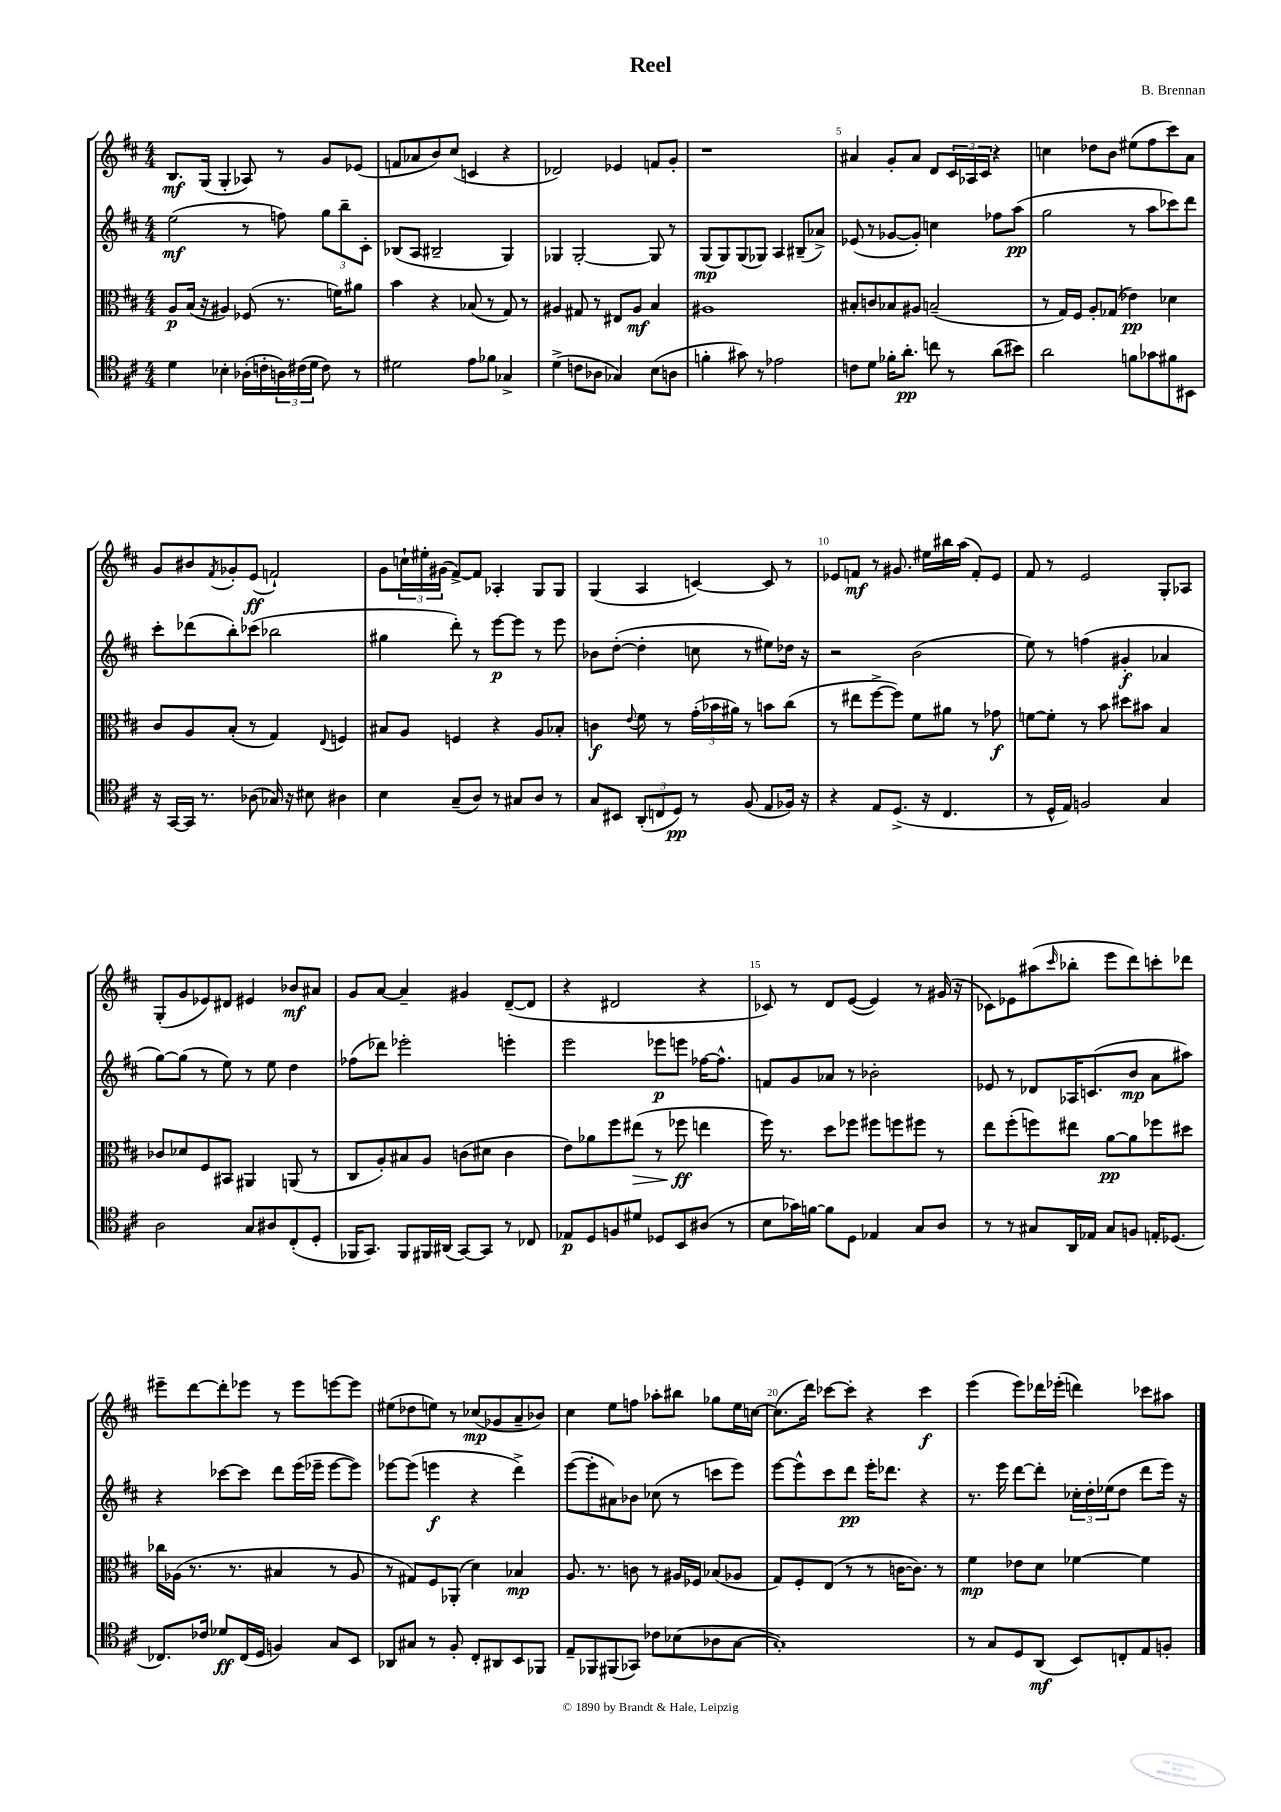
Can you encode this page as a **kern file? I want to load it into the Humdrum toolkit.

**kern	**kern	**kern	**kern
*staff4	*staff3	*staff2	*staff1
*clefC4	*clefC3	*clefG2	*clefG2
*k[f#c#]	*k[f#c#]	*k[f#c#]	*k[f#c#]
*M4/4	*M4/4	*M4/4	*M4/4
4d\	8A/L	(2ee\	8.B/L
.	(16B/Jk	.	.
.	16r	.	(16G/Jk
4B-'\	4A#/)	.	4G'/
(16A-'\LL	(8F-/	8r	8A-/)
16c'\	.	.	.
24A\)	8.r	8ff\)	8r
(24c#\	.	.	.
24d\JJ	.	.	.
8c#\)	.	12gg\L	8g/L
.	16f\LK)	.	.
.	.	12bb~\	.
8r	8a#\J	.	(8e-/J
.	.	12c#'\J	.
=	=	=	=
2d#\	4b\	(8B-/L	8f/L
.	.	8A/J	8a-/
.	4r	2B#~/	8b/)
.	.	.	(8cc#/J
8e\L	(8B-/	.	4c/
8f-\J	8r	.	.
4G-^/	8G/)	4G/)	4r
.	8r	.	.
=	=	=	=
(4d^\	4A#/	4G-/	2d-/)
8c\L	8G#/	[2G-'/	.
8A-\J	8r	.	.
4G-/)	8E#/L	.	4e-/
.	8A#/J	.	.
(8B\L	4B/	8G-/]	8f/L
8A\J	.	8r	8g'/J
=	=	=	=
4f'\	1A#	(8G/L	1r
.	.	8G/)	.
8g#\)	.	(8G/	.
8r	.	8G-/J)	.
2e-\	.	4A/	.
.	.	(8B#~/L	.
.	.	8a-^/J)	.
=	=	=	=
8c\L	8B#'/L	(8e-/	4a#/
8d\J	8c/	8r	.
16f-'\LK	8B-/	[8g-/L	8g'/L
8.a'\J	.	.	.
.	8A#/J	8g-'/]J)	8a#/J
8cc\	(2B~/	4cc\	8d/L
8r	.	.	24c#/L
.	.	.	24A-/
.	.	.	24c#/JJ
(8a\L	.	8ff-\L	4r
8b#\J)	.	(8aa\J	.
=	=	=	=
2a\	8r	2gg\	4cc\
.	16G/LL)	.	.
.	16F#/JJ	.	.
.	8A'/L	.	8dd-\L
.	(8G-/J	.	8b\J
8f\L	4e-\)	8r	(8ee#\L
8g-\	.	8aa\L	8ff#\
8f#\	4d-\	8ccc-\)	8ccc#\)
8BB#\J	.	8ddd\J	8a\J
=	=	=	=
16r	8c#/L	8ccc#'\L	8g/L
[16GG/LL	.	.	.
16GG/]JJ	8A/	(8ddd-\	8b#/
8.r	.	.	.
.	.	.	8qf#/
.	(8B'/J	8bb'\)	8g-'/
(8A-\	8r	(8ccc-\J	(8e/J
16G-/)	4G/)	2bb-\	2f`/)
16r	.	.	.
8B#\	.	.	.
.	8qqE/	.	.
4A#\	4F/	.	.
=	=	=	=
4B\	8B#/L	4gg#\	8g\L
.	8A/J	.	24cc`\L
.	.	.	24ee#'\
.	.	.	(24g#\JJ
(8G~/L	4F/	8ddd'\)	[8f#^/L)
8A/J)	.	8r	8f#/]J
8r	4r	[8eee\L	4A-'/
8G#/L	.	8eee\]J	.
8A/J	8A/L	8r	8G/L
8r	8B-'/J	8eee\	8G/J
=	=	=	=
8G/L	4c\	8b-\L	(4G/
8BB#/J	.	([8dd'\J	.
.	8qqe/	.	.
(12AA'/L	8f#\	4dd'\]	4A/
12C/	.	.	.
.	8r	.	.
12D/J)	.	.	.
8r	(24g'\LL	8cc\	[4c/)
.	24b-\	.	.
.	24a#\JJ)	.	.
(8F#/	8r	8r	.
8E/L	8b\L	8ee#\L)	8c/]
16F-/Jk)	(8cc#\J	16dd-\Jk	8r
16r	.	16r	.
=	=	=	=
4r	8r	2r	8e-/L
.	8ee#\L	.	8f/J
8E/L	[8ff#^\	.	8r
(8.D^/J	8ff#\]J)	.	8.g#/
.	8f#\L	(2b\	.
16r	.	.	16ee#\LL
4.C#/	8a#\J	.	16bb#\
.	.	.	(16aa\JJ
.	8r	.	8f'/L)
.	8g-\	.	8e-/J
=	=	=	=
8r	[8f\L	8ee\)	8f#/
16D^^/LL	8f'\]J	8r	8r
16E/JJ)	.	.	.
2F/	8r	(4ff\	2e/
.	8b\	.	.
.	8dd#\L	4g#'/	.
.	8b#\J	.	.
4G/	4B/	4a-/	8G'/L
.	.	.	8A-/J
=	=	=	=
2A\	8c-/L	[8gg\L)	(8G'/L
.	8d-/	(8gg\]J	8g/
.	8F#/	8r	8e-/)
.	8BB#/J	8ee\)	8d#/J
8G/L	4AA#/	8r	4e#/
8A#/	.	8ee\	.
(8C#'/	(8AA/	4dd\	8b-/L
8D'/J	8r	.	8a#/J
=	=	=	=
16FF-/LK	8C#/L	(8ff-\L	8g/L
8.GG/J)	.	.	.
.	8A'/)	8ddd-\J)	[8a/J
8FF-/L	8B#/	2eee-'\	4a~/]
16FF#/L	8A/J	.	.
(16AA#/JJ	.	.	.
[8GG/L)	(8c\L	.	4g#/
8GG/]J	8d#\J	.	.
8r	4c\	4eee'\	([8d~/L
8C-/	.	.	8d/]J
=	=	=	=
8E-/L	8e\L)	2eee\	4r
8D/	8a-\	.	.
8F/	8ff#\	.	2d#/
8d#/J	(8ee#\J	.	.
8D-/L	8r	8eee-\L	.
8BB/	8ff-\	8eee\J	.
(8A#/J	4ee\	[16ff-\LK	4r
.	.	8.ff-^^\]J	.
8r	.	.	.
=	=	=	=
8B\L	16ff#\)	8f/L	8c-/)
.	8.r	.	.
16g-\L)	.	8g/	8r
[16f\JJ	.	.	.
8f\]L	8dd\L	8a-/J	8d/L
8D\J	8ff-\J	8r	([8e/J
4E-/	8ff#\L	2b-'\	4e/])
.	8ff\	.	.
8G/L	8ff#\J	.	8r
8A/J	8r	.	(16g#/
.	.	.	16r
=	=	=	=
8r	8ee\L	8e-/	8c-\L)
8r	(8ff#'\	8r	8e-\
8G#/L	8ff\)	8d-/L	(8aa#\
.	.	.	16qqccc#/
16AA/L	8ee#\J	16A-/K	8bb-'\J
16E-/JJ	.	(8.c/	.
8G#/L	[8a\L	.	8eee\L
8F/J	8a\]	8b/J	8ddd\)
16E'/LK	8ff-\	8a\L	8ccc'\
(8.D-/J	.	.	.
.	8dd#\J	8aa#\J)	8ddd-\J
=	=	=	=
8.C-/L)	16cc-\LL	4r	8eee#~\L
.	(16A-\JJ	.	.
.	8.r	.	[8ddd\
16c-/Jk	.	.	.
8d-/L	.	[8ccc-\L	8ddd'\]
.	8.r	.	.
(16C-/L	.	8ccc-\]J	8eee-\J
16D/JJ	.	.	.
4F/)	4B#/	8ddd\L	8r
.	.	(16eee\L	8eee-\L
.	.	16eee-~\JJ	.
8G/L	8r	[8eee-\L	[8eee\
8BB/J	8A-/	8eee-\]J)	8eee\]J
=	=	=	=
8AA-/L	8r	[8eee-\L	(8ee#\L
8G#/J	8G#/L)	(8eee-\]J	8dd-\
8r	8F#/	4eee\	8ee\J)
8F#'/	(8AA-'/J	.	8r
8C#'/L	4d\)	4r	(8cc-/L
8AA#/	.	.	8g-/
8BB/	4B-/	4ddd^\)	8a~/
8FF-/J	.	.	8b-/J)
=	=	=	=
8E~/L	8.A/	([8eee\L	4cc#\
8FF-/	.	8eee'\]	.
.	8.r	.	.
(8FF#/	.	8a#\)	8ee\L
8GG-/J)	8c\	8b-\J	8ff\J
8c-\L	8r	(8cc-\	8aa-'\L
(8B-\	16A#/LL	8r	8bb#\J
.	16F-/JJ	.	.
8A-\	(8B-/L	8ccc\L	8gg-\L
[8G\J	8A-/J	8eee\J)	16ee\L
.	.	.	[16cc\JJ
=	=	=	=
1G'])	8G/L)	[8eee\L	(8.cc\]L
.	8F#'/	8eee^^\]	.
.	.	.	16ddd\Jk)
.	(8E/J	8ccc#\	[8ccc-\L
.	8r	8ddd\J	8ccc-'\]J
.	8r	16eee'\LK	4r
.	.	8.ddd-\J	.
.	[16c\LK	.	.
.	8.c\]J)	.	.
.	.	4r	4ccc-\
.	8r	.	.
=	=	=	=
8r	4f#\	8.r	(4eee\
8G/L	.	.	.
.	.	16eee\	.
8D/	8e-\L	[8ddd\L	8eee\L)
(8AA/J	8d\J	8ddd'\]J	16ddd-\L
.	.	.	(16eee-'\JJ
8BB/L)	[4f-\	24cc-'\LL	4ddd\)
.	.	24dd'\	.
.	.	(24ee-\J	.
8C'/	.	8dd\J	.
8E/	4f-\]	8ddd\L	8ccc-\L
8F'/J	.	16eee\Jk)	8aa#\J
.	.	16r	.
==	==	==	==
*-	*-	*-	*-
